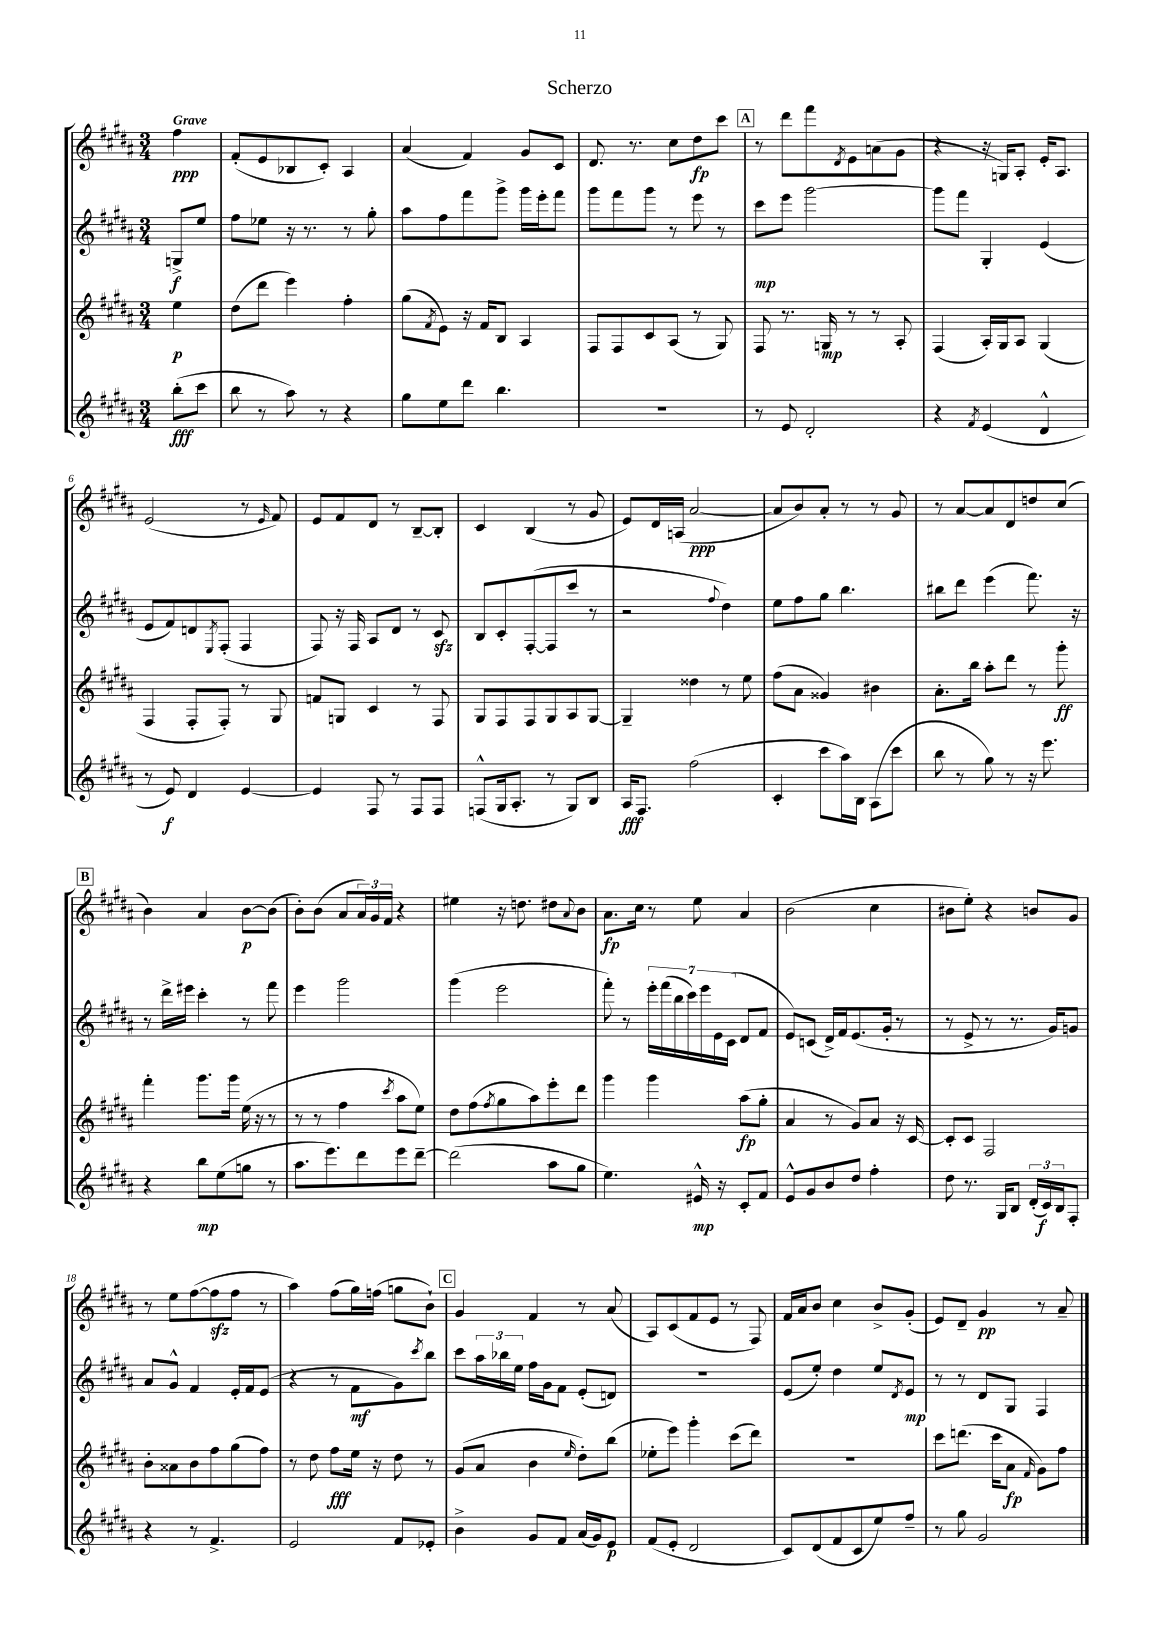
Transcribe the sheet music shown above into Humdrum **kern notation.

**kern	**dynam	**kern	**dynam	**kern	**dynam	**kern	**dynam
*part4	*part4	*part3	*part3	*part2	*part2	*part1	*part1
*staff4	*staff4	*staff3	*staff3	*staff2	*staff2	*staff1	*staff1
*clefG2	*	*clefG2	*	*clefG2	*	*clefG2	*
*k[f#c#g#d#a#]	*	*k[f#c#g#d#a#]	*	*k[f#c#g#d#a#]	*	*k[f#c#g#d#a#]	*
*M3/4	*	*M3/4	*	*M3/4	*	*M3/4	*
=	=	=	=	=	=	=	=
!	!	!	!	!	!	!LO:TX:a:B:t=Grave	!
(8bb'\L	fff	4ee\	p	8Gn^/L	f	4ff#\	ppp
8ccc#\J	.	.	.	8ee/J	.	.	.
=1	=1	=1	=1	=1	=1	=1	=1
8bb\	.	(8dd#\L	.	8ff#\L	.	(8f#'/L	.
8r	.	8ddd#\J	.	8ee-X\J	.	8e/	.
8aa#\)	.	4eee\)	.	16r	.	8B-X/	.
.	.	.	.	8.r	.	.	.
8r	.	.	.	.	.	8c#'/J)	.
4r	.	4ff#'\	.	8r	.	4A#/	.
.	.	.	.	8gg#'\	.	.	.
=2	=2	=2	=2	=2	=2	=2	=2
8gg#\L	.	(8gg#\L	.	8aa#\L	.	(4a#/	.
.	.	8qf#/	.	.	.	.	.
8ee\	.	8e\J)	.	8ff#\	.	.	.
8ddd#\J	.	16r	.	8fff#\	.	4f#/)	.
.	.	16f#/KL	.	.	.	.	.
4.bb\	.	8B/J	.	8ggg#^\J	.	.	.
.	.	4A#/	.	16ggg#\LL	.	8g#/L	.
.	.	.	.	16eee'\J	.	.	.
.	.	.	.	8fff#\J	.	8c#/J	.
=3	=3	=3	=3	=3	=3	=3	=3
2.r	.	8F#/L	.	8ggg#\L	.	8.d#/	.
.	.	8F#/	.	8fff#\	.	.	.
.	.	.	.	.	.	8.r	.
.	.	8c#/	.	8ggg#\J	.	.	.
.	.	(8A#/J	.	8r	.	8cc#\L	.
.	.	8r	.	8eee\	.	8dd#\	fp
.	.	8G#/)	.	8r	.	8ccc#\J	.
!!LO:REH:place=s1:t=A
=4	=4	=4	=4	=4	=4	=4	=4
8r	.	8F#/	.	8ccc#\L	mp	8r	.
8e/	.	8.r	.	8eee\J	.	8ddd#\L	.
2d#'/	.	.	.	[2ggg#\	.	8fff#\	.
.	.	16Gn/	mp	.	.	.	.
.	.	.	.	.	.	8qd#/	.
.	.	8r	.	.	.	8e\	.
.	.	8r	.	.	.	(8an\	.
.	.	8A#'/	.	.	.	8g#\J	.
=5	=5	=5	=5	=5	=5	=5	=5
4r	.	(4F#/	.	8ggg#\L]	.	4r	.
.	.	.	.	8fff#\J	.	.	.
8qf#/	.	.	.	.	.	.	.
(4e/	.	16A#'/LL)	.	4G#'/	.	16r	.
.	.	16G#/J	.	.	.	16Gn/KL)	.
.	.	8A#/J	.	.	.	8A#'/J	.
4d#^^/	.	(4G#/	.	(4e/	.	16e'/KL	.
.	.	.	.	.	.	8.A#/J	.
!!LO:LB:g=z
=6	=6	=6	=6	=6	=6	=6	=6
8r	.	4F#/	.	8e/L	.	(2e/	.
8e/)	f	.	.	8f#/)	.	.	.
4d#/	.	8F#'/L	.	8dn/	.	.	.
.	.	.	.	8qE/	.	.	.
.	.	8F#'/J)	.	(8F#'/J	.	.	.
[4e/	.	8r	.	4F#/	.	8r	.
.	.	.	.	.	.	16qqe/	.
.	.	8G#/	.	.	.	8f#/)	.
=7	=7	=7	=7	=7	=7	=7	=7
4e/]	.	8fn/L	.	8F#/)	.	8e/L	.
.	.	8Gn/J	.	16r	.	8f#/	.
.	.	.	.	16F#/	.	.	.
8F#/	.	4c#/	.	8A#/L	.	8d#/J	.
8r	.	.	.	8d#/J	.	8r	.
8F#/L	.	8r	.	8r	.	[8B~/L	.
8F#/J	.	8F#/	.	8c#zz/	.	8B'/J]	.
=8	=8	=8	=8	=8	=8	=8	=8
(8Fn^^/L	.	8G#/L	.	8B/L	.	4c#/	.
16G#/k	.	8F#/	.	8c#'/	.	.	.
8.A#'/J	.	.	.	.	.	.	.
.	.	8F#/	.	([8F#'/	.	(4B/	.
8r	.	8G#/	.	8F#/]	.	.	.
8G#/L)	.	8A#/	.	8ccc#/J	.	8r	.
8B/J	.	[8G#/J	.	8r	.	8g#/	.
=9	=9	=9	=9	=9	=9	=9	=9
16A#/KL	fff	4G#~/]	.	2r	.	8e/L)	.
8.F#/J	.	.	.	.	.	.	.
.	.	.	.	.	.	16d#/L	.
.	.	.	.	.	.	(16An/JJ	.
(2ff#\	.	4dd##X\	.	.	.	[2a#/	ppp
.	.	.	.	8qqff#/	.	.	.
.	.	8r	.	4dd#\)	.	.	.
.	.	8ee\	.	.	.	.	.
=10	=10	=10	=10	=10	=10	=10	=10
4c#'/	.	(8ff#\L	.	8ee\L	.	8a#/L]	.
.	.	8a#\J	.	8ff#\	.	8b/)	.
8ccc#\L	.	4g##X/)	.	8gg#\J	.	8a#'/J	.
16aa#\L)	.	.	.	4.bb\	.	8r	.
16B\JJ	.	.	.	.	.	.	.
(8A#\L	.	4b#X\	.	.	.	8r	.
8ccc#\J	.	.	.	.	.	8g#/	.
=11	=11	=11	=11	=11	=11	=11	=11
8bb\	.	8.a#'\L	.	8bb#X\L	.	8r	.
8r	.	.	.	8ddd#\J	.	[8a#/L	.
.	.	16bb\Jk	.	.	.	.	.
8gg#\)	.	8aa#'\L	.	(4eee\	.	8a#/]	.
8r	.	8ddd#\J	.	.	.	8d#/	.
16r	.	8r	.	8.fff#\)	.	8ddn/	.
8.eee\	.	.	.	.	.	.	.
.	.	8ggg#'\	ff	.	.	(8cc#/J	.
.	.	.	.	16r	.	.	.
!!LO:LB:g=z
!!LO:REH:place=s1:t=B
=12	=12	=12	=12	=12	=12	=12	=12
4r	.	4fff#'\	.	8r	.	4b\)	.
.	.	.	.	16ddd#^\LL	.	.	.
.	.	.	.	16eee#X\JJ	.	.	.
8bb\L	mp	8.ggg#\L	.	4ccc#'\	.	4a#/	.
(8ee\	.	.	.	.	.	.	.
.	.	16ggg#\Jk	.	.	.	.	.
8ggn\J	.	(16ee\	.	8r	.	[8b\L	p
.	.	16r	.	.	.	.	.
8r	.	8r	.	8fff#\	.	(8b\J]	.
=13	=13	=13	=13	=13	=13	=13	=13
8.aa#\L	.	8r	.	4eee\	.	8b'\L)	.
.	.	8r	.	.	.	(8b\J	.
8.eee\)	.	.	.	.	.	.	.
.	.	4ff#\	.	2ggg#\	.	8a#/L	.
8ddd#\	.	.	.	.	.	24a#/L)	.
.	.	.	.	.	.	24g#/	.
.	.	.	.	.	.	24f#/JJ	.
.	.	8qccc#/	.	.	.	.	.
8eee\	.	8aa#\L	.	.	.	4r	.
[8ddd#~\J	.	8ee\J)	.	.	.	.	.
=14	=14	=14	=14	=14	=14	=14	=14
(2ddd#\]	.	8dd#\L	.	(4ggg#\	.	4ee#X\	.
.	.	(8ff#\	.	.	.	.	.
.	.	8qff#/	.	.	.	.	.
.	.	8gg#\	.	2eee\	.	16r	.
.	.	.	.	.	.	8.ddn\	.
.	.	8aa#\)	.	.	.	.	.
8aa#\L	.	8eee'\	.	.	.	8dd#X\L	.
.	.	.	.	.	.	8qqa#/	.
8gg#\J	.	8ddd#\J	.	.	.	8b\J	.
=15	=15	=15	=15	=15	=15	=15	=15
4.ee\)	.	4ggg#\	.	8fff#'\)	.	8.a#\L	fp
.	.	.	.	8r	.	.	.
.	.	.	.	.	.	16cc#\Jk	.
.	.	4ggg#\	.	28eee'\LL	.	8r	.
.	.	.	.	(28fff#\	.	.	.
.	.	.	.	28bb\	.	.	.
.	.	.	.	28ccc#\)	.	.	.
16e#X^^/	mp	.	.	.	.	8ee\	.
.	.	.	.	28eee\	.	.	.
.	.	.	.	28e\	.	.	.
16r	.	.	.	.	.	.	.
.	.	.	.	(28c#\JJ	.	.	.
8c#'/L	.	(8aa#\L	fp	8d#/L	.	4a#/	.
8f#/J	.	8gg#'\J	.	8f#/J	.	.	.
=16	=16	=16	=16	=16	=16	=16	=16
8e^^/L	.	4a#/	.	8e/L)	.	(2b\	.
8g#/	.	.	.	(8cn/J	.	.	.
8b/	.	8r	.	16d#^/LL)	.	.	.
.	.	.	.	16f#/J	.	.	.
8dd#/J	.	8g#/L)	.	(8.e/	.	.	.
4ff#'\	.	8a#/J	.	.	.	4cc#\	.
.	.	.	.	16g#'/Jk	.	.	.
.	.	16r	.	8r	.	.	.
.	.	[16c#/	.	.	.	.	.
=17	=17	=17	=17	=17	=17	=17	=17
8dd#\	.	8c#'/L]	.	8r	.	8b#X\L	.
8.r	.	8c#/J	.	8e^/	.	8ee'\J)	.
.	.	2F#/	.	8r	.	4r	.
16G#/KL	.	.	.	.	.	.	.
8B/J	.	.	.	8.r	.	.	.
(24d#'/LL	.	.	.	.	.	8bn/L	.
24c#/)	f	.	.	.	.	.	.
.	.	.	.	16g#/KL)	.	.	.
24B/J	.	.	.	.	.	.	.
8F#'/J	.	.	.	8gn/J	.	8g#/J	.
!!LO:LB:g=z
=18	=18	=18	=18	=18	=18	=18	=18
4r	.	8b'\L	.	8a#/L	.	8r	.
.	.	8a##X\	.	8g#^^/J	.	8ee\L	.
8r	.	8b\	.	4f#/	.	([8ff#\	.
4.f#^/	.	8ff#\	.	.	.	8ff#zz\]	.
.	.	(8gg#\	.	16e'/LL	.	8ff#\J	.
.	.	.	.	16f#/J	.	.	.
.	.	8ff#\J)	.	(8e/J	.	8r	.
=19	=19	=19	=19	=19	=19	=19	=19
2e/	.	8r	.	4r	.	4aa#\)	.
.	.	8dd#\	.	.	.	.	.
.	.	8ff#\L	fff	8r	.	(8ff#\L	.
.	.	16ee\Jk	.	8f#\L	mf	16gg#\L)	.
.	.	16r	.	.	.	(16ffn\JJ	.
8f#/L	.	8dd#\	.	8g#\)	.	8ggn\L	.
.	.	.	.	8qccc#/	.	.	.
8e-X'/J	.	8r	.	8bb\J	.	8b`\J)	.
!!LO:REH:place=s1:t=C
=20	=20	=20	=20	=20	=20	=20	=20
4b^\	.	(8g#/L	.	8ccc#\L	.	4g#/	.
.	.	8a#/J	.	24aa#\L	.	.	.
.	.	.	.	24bb-X\	.	.	.
.	.	.	.	24ee\JJ	.	.	.
8g#/L	.	4b\	.	16ff#\LL	.	4f#/	.
.	.	.	.	16g#\J	.	.	.
8f#/J	.	.	.	8f#\J	.	.	.
.	.	16qqee/	.	.	.	.	.
(16a#/LL	.	8dd#'\L)	.	(8e'/L	.	8r	.
16g#/J)	.	.	.	.	.	.	.
8e/J	p	(8bb\J	.	8dn/J)	.	(8a#/	.
=21	=21	=21	=21	=21	=21	=21	=21
(8f#/L	.	8ee-X'\L	.	2.r	.	8A#/L)	.
8e'/J	.	8eee\J)	.	.	.	(8c#/	.
2d#/	.	4ggg#'\	.	.	.	8f#/	.
.	.	.	.	.	.	8e/J	.
.	.	(8ccc#\L	.	.	.	8r	.
.	.	8ddd#\J)	.	.	.	8F#/)	.
=22	=22	=22	=22	=22	=22	=22	=22
8c#/L)	.	2.r	.	(8e/L	.	16f#/LL	.
.	.	.	.	.	.	16a#/J	.
(8d#/	.	.	.	8ee'/J)	.	8b/J	.
8f#/	.	.	.	4dd#\	.	4cc#\	.
8c#/	.	.	.	.	.	.	.
8ee/)	.	.	.	8ee/L	.	8b^/L	.
.	.	.	.	8qd#/	.	.	.
8ff#~/J	.	.	.	8e/J	mp	(8g#'/J	.
=23	=23	=23	=23	=23	=23	=23	=23
8r	.	8ccc#\L	.	8r	.	8e/L)	.
8gg#\	.	(8.dddn\J	.	8r	.	8d#~/J	.
2g#/	.	.	.	8d#/L	.	4g#/	pp
.	.	16ccc#\KL	.	.	.	.	.
.	.	8a#\J	fp	8G#/J	.	.	.
.	.	16qqf#/	.	.	.	.	.
.	.	8g#\L)	.	4F#/	.	8r	.
.	.	8ff#\J	.	.	.	8a#~/	.
==	==	==	==	==	==	==	==
*-	*-	*-	*-	*-	*-	*-	*-
